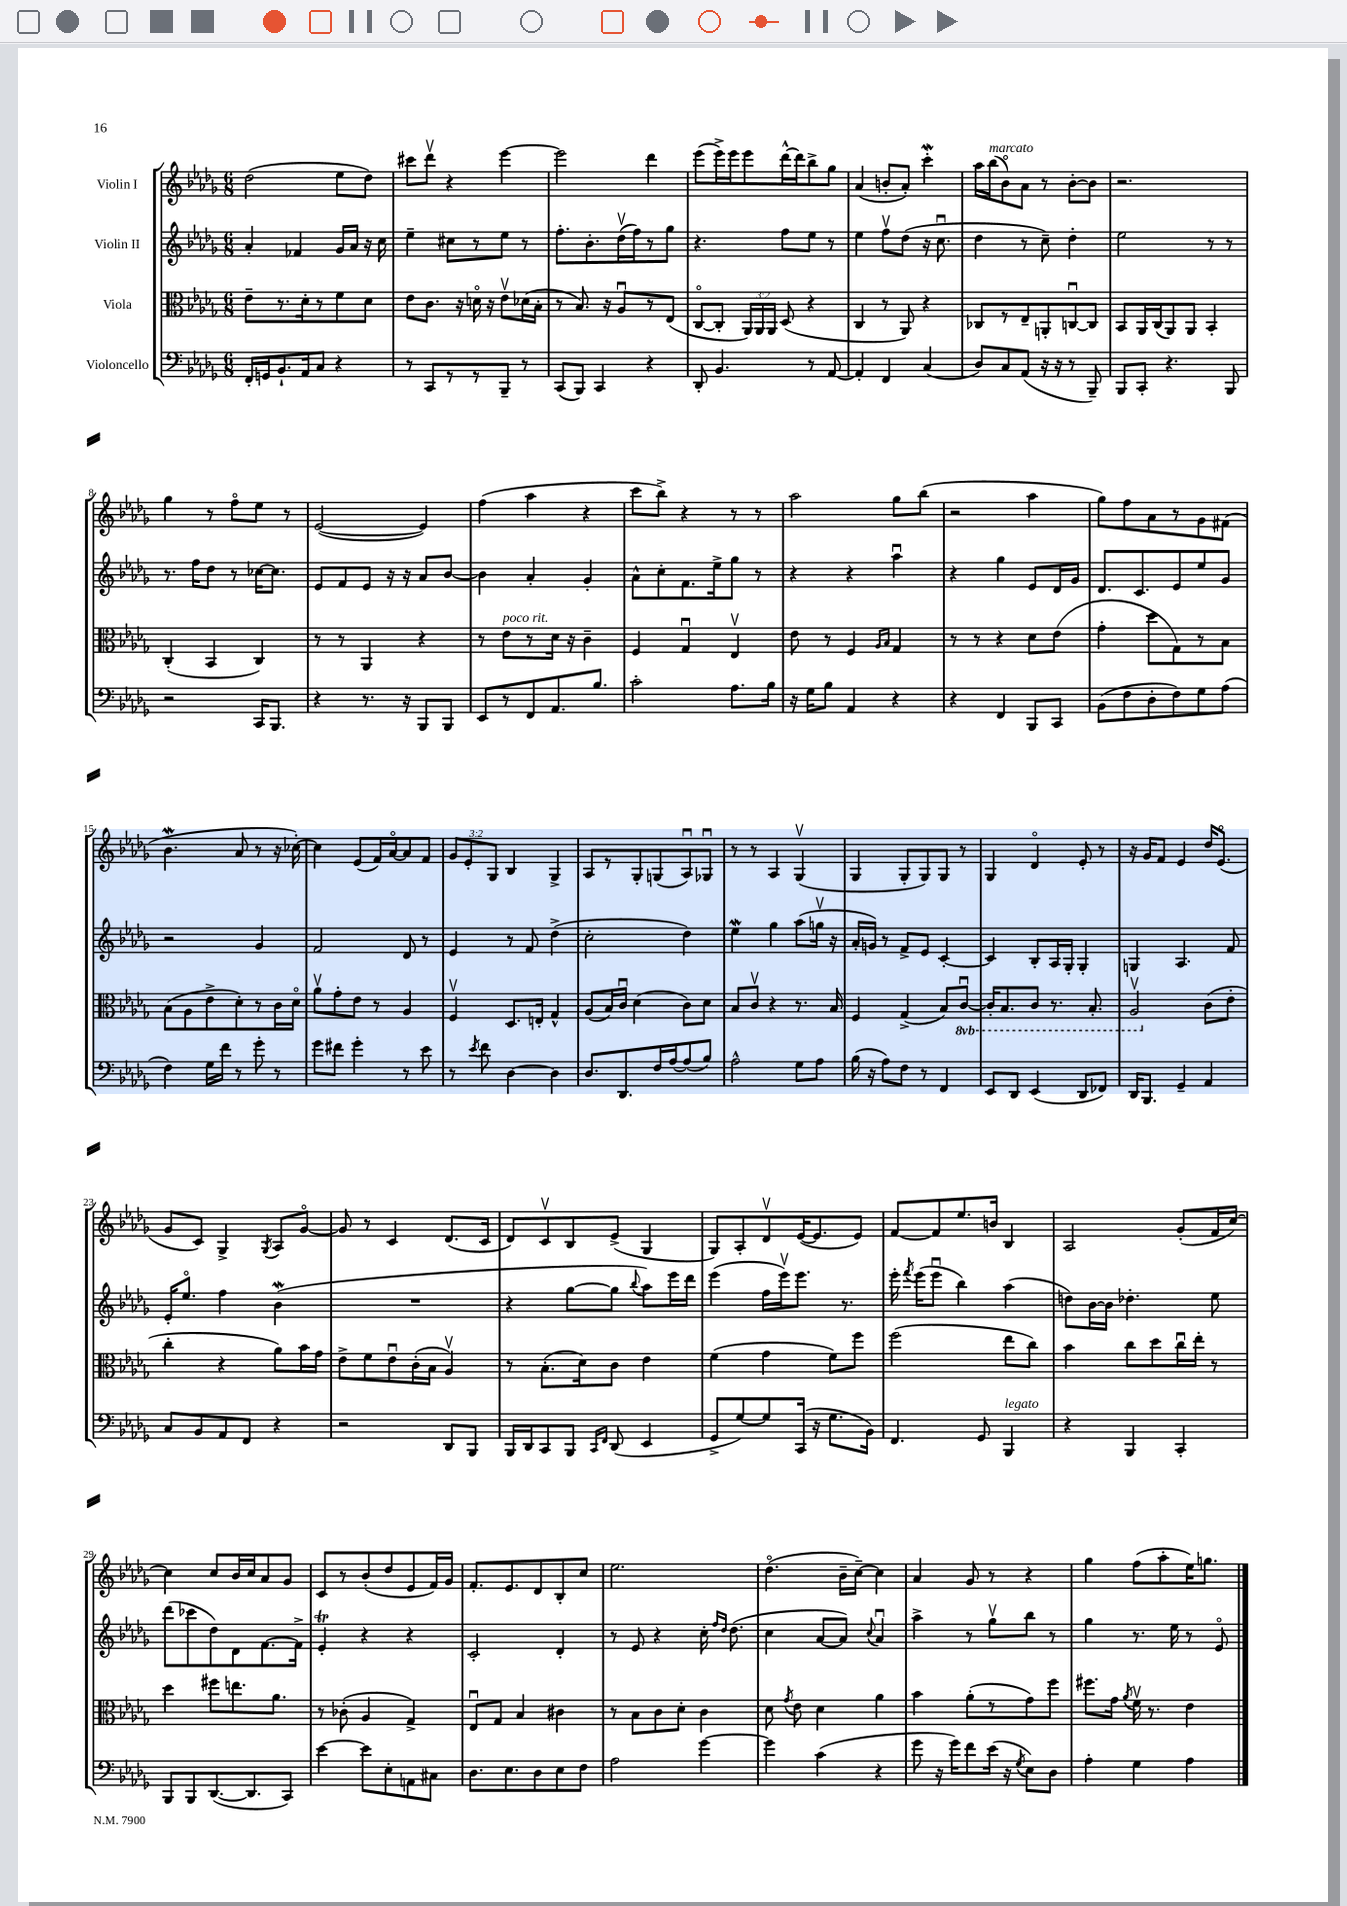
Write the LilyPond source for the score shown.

<<
\new StaffGroup <<
\new Staff = "s0" \with { instrumentName = "Violin I" } {
    \clef treble \key des \major \numericTimeSignature \time 6/8 \override Staff.TupletNumber.text = #tuplet-number::calc-fraction-text
    \autoBeamOff des''2( ees''8[ des''8]) |
    cis'''8[ des'''8]\upbow r4 ees'''4~ |
    ees'''2 des'''4 |
    ees'''8[( ees'''16->) ees'''16 ees'''8 des'''16~-^ des'''16 bes''8-> ges''8] |
    aes'4( b'8[-. aes'8]-.) c'''4-.\mordent |
    aes''16[ bes''16^\markup { \italic "marcato" }( bes'8\flageolet) aes'8] r8 bes'8[~-. bes'8] |
    r2. |
    ges''4 r8 f''8[\flageolet ees''8] r8 |
    ees'2~( ees'4) |
    f''4( aes''4 r4 |
    c'''8[ bes''8]->) r4 r8 r8 |
    aes''2 ges''8[ bes''8]( |
    r2 aes''4 |
    ges''8[) f''8 aes'8 r8 ges'8 fis'8]( |
    bes'4.\mordent aes'8 r8 r16 ces''16~-.) |
    ces''4 ees'8[( f'16) aes'16~\flageolet aes'8 f'8] |
    \tuplet 3/2 { ges'8[ ees'8-. ges8] } bes4 ges4-> |
    aes8[ r8 ges8-. g8( aes8\downbow) ges8]\downbow |
    r8 r8 aes4 ges4\upbow( |
    ges4 ges8[-. ges8) ges8] r8 |
    ges4 des'4\flageolet ees'8-. r8 |
    r16 ges'16[ f'8] ees'4 des''16[ ees'8.]\flageolet( |
    ges'8[ c'8]) ges4-> \acciaccatura { ges8 } aes8[ ges'8]~\flageolet |
    ges'8 r8 c'4 des'8.[( c'16] |
    des'8[) c'8\upbow bes8 ees'8]->( ges4 |
    ges8[) aes8-. des'8\upbow ees'16~( ees'8. ees'8]) |
    f'8[~ f'8 ees''8. b'16] bes4 |
    aes2 ges'8[-.( f'16 c''16]~) |
    c''4 c''8[ bes'16 c''16 aes'8 ges'8] |
    c'8[ r8 bes'8-.( des''8 ees'8 f'16) ges'16] |
    f'8.[-. ees'8. des'8 bes8-. c''8] |
    ees''2. |
    des''4.\flageolet( bes'16[-- c''16]~--) c''4 |
    aes'4 ges'8 r8 r4 |
    ges''4 f''8[( aes''8-. ees''16) g''8.] \bar "|." |
}
\new Staff = "s1" \with { instrumentName = "Violin II" } {
    \clef treble \key des \major \numericTimeSignature \time 6/8
    \autoBeamOff aes'4-. fes'4 ges'16[ aes'16] r16 c''16 |
    ees''4-- cis''8[ r8 ees''8] r8 |
    f''8.[-. bes'8.-. des''16\upbow( f''16) r8 ges''8] |
    r4. f''8[ ees''8] r8 |
    ees''4 f''8[\upbow des''8]( r16 c''8.\downbow |
    des''4 r8 c''8--) des''4-. |
    ees''2 r8 r8 |
    r8. f''16[ des''8] r8 ces''16[~ ces''8.] |
    ees'8[ f'8 ees'8] r16 r16 aes'8[ bes'8]~ |
    bes'4 aes'4-. ges'4-. |
    aes'8[-^ c''8-. f'8. ees''16-> ges''8] r8 |
    r4 r4 aes''4\downbow |
    r4 ges''4 ees'8[ des'16 ges'16] |
    des'8.[ c'8. ees'8 ees''8 ges'8] |
    r2 ges'4 |
    f'2 des'8 r8 |
    ees'4 r8 f'8 des''4->( |
    c''2-. des''4) |
    ees''4\mordent ges''4 aes''8[( g''16]\upbow r16 |
    aes'16[-. g'16]) r8 f'8[-> ees'8] c'4~-. |
    c'4 bes8[-. aes16 ges16]-. ges4-. |
    g4 aes4. f'8 |
    ees'16[-. ees''8.]\flageolet f''4 bes'4\mordent( |
    R2. |
    r4 ges''8[~ ges''8] \appoggiatura { bes''8 } aes''8[) ees'''16 des'''16] |
    ees'''4( f''16[ ees'''16\upbow) ees'''8.] r8. |
    ees'''16-. \acciaccatura { f'''8 } ees'''16[( ees'''8]\downbow bes''4) aes''4( |
    d''8[) bes'16~ bes'16] des''4.-. ees''8 |
    des'''8[( ces'''8 des''8) des'8 f'8.~ f'16]-> |
    ees'4-.\trill r4 r4 |
    c'2-. des'4-. |
    r8 ees'8 r4 c''16-. \grace { f''16[ des''16] } des''8.( |
    c''4 aes'8[~ aes'8]) \appoggiatura { c''8 } aes'4\downbow |
    aes''4-> r8 ges''8[\upbow bes''8] r8 |
    ges''4 r8. ees''16 r8 ees'8\flageolet \bar "|." |
}
\new Staff = "s2" \with { instrumentName = "Viola" } {
    \clef alto \key des \major \numericTimeSignature \time 6/8 \override Staff.TupletNumber.text = #tuplet-number::calc-fraction-text \set Staff.ottavationMarkups = #ottavation-simple-ordinals
    \autoBeamOff ees'8[-- r8. des'16-. r8 f'8 des'8] |
    ees'8[ c'8.] r16 d'16\flageolet r16 ees'8[\upbow des'16( bes16]-. |
    r8 bes8.) r16 aes8[\downbow r8 ees8]( |
    c8[~\flageolet c8]-. \tuplet 3/2 { aes,16[) aes,16 aes,16] } des8( r4 |
    c4 r8 aes,8) r4 |
    ces8[ r8 ees8-- a,8-. c8~\downbow c8] |
    bes,8[ aes,16 c16( aes,8) aes,8] bes,4-. |
    c4-.( bes,4 c4) |
    r8 r8 aes,4 r4 |
    r8 ees'8[^\markup { \italic "poco rit." } r8 des'16] r16 c'4-- |
    f4 ges4\downbow ees4\upbow |
    ees'8 r8 f4 \grace { aes16[ bes16] } ges4 |
    r8 r8 r4 des'8[ ees'8]( |
    ges'4-. des''8[ ges8) r8 bes8] |
    bes8[( aes8 ees'8-> des'8-.) r8 c'16 des'16]\flageolet |
    aes'8[\upbow ges'8-. ees'8] r8 aes4 |
    f4\upbow des8.[ e16]-. ges4-^ |
    aes8[( bes16) c'16]\downbow des'4( c'8[) des'8] |
    bes8[ c'8]\upbow r4 r8. bes16 |
    f4 ges4->( bes8[) \ottava #-1 c8]~\downbow |
    c16[-. bes,8. c8] r8. bes,8.-. |
    aes,2\upbow \ottava #0 c'8[( ees'8]-. |
    c''4-. r4 aes'8[) bes'16 ges'16] |
    ees'8[-> f'8 ees'8\downbow c'16-.( bes16] aes4\upbow) |
    r8 bes8.[-.( des'16) c'8] ees'4 |
    f'4( ges'4 f'8[) f''8] |
    f''2( ees''8[ c''8]) |
    bes'4 c''8[ des''8 c''16\downbow ees''16]-. r8 |
    des''4 fis''8[ e''8. aes'8.] |
    r8 ces'8-.( aes4 ges4->) |
    ees8[\downbow ges8] bes4 cis'4 |
    r8 bes8[ c'8 des'8]-. c'4 |
    des'8 \acciaccatura { ges'8 } ees'8 des'4 aes'4 |
    bes'4 aes'8[-.( r8 ges'8) f''8] |
    fis''8.[ ges'16] \acciaccatura { aes'8 } f'16\upbow r8. ees'4 \bar "|." |
}
\new Staff = "s3" \with { instrumentName = "Violoncello" } {
    \clef bass \key des \major \numericTimeSignature \time 6/8
    \autoBeamOff f,16[-. g,16 bes,8.-! aes,16 c8] r4 |
    r8 c,8[ r8 r8 bes,,8]-- r8 |
    c,8[( bes,,8]) c,4 r4 |
    des,8-. bes,4. r8 aes,8~ |
    aes,4-. f,4 c4( |
    des8[) c8 aes,8]( r16 r16 r8 bes,,8--) |
    bes,,8[ c,8]-. r4. bes,,8 |
    r2 c,16[ bes,,8.] |
    r4 r8. r16 bes,,8[ bes,,8] |
    ees,8[ r8 f,8 aes,8. bes8.] |
    c'2-. aes8.[ bes16] |
    r16 ges16[ bes8] aes,4 r4 |
    r4 f,4 bes,,8[ c,8] |
    bes,8[( f8 des8-. f8) ges8 aes8]( |
    f4) ges16[ f'16] r8 ges'8-. r8 |
    ges'8[ fis'8] ges'4-. r8 ees'8 |
    r8 \acciaccatura { ees'8 } f'8 des4~ des4 |
    des8.[ des,8. f16 aes16~ aes8( bes8]) |
    aes2-^ ges8[ aes8] |
    bes16( r16 aes8[) f8] r8 f,4 |
    ees,8[ des,8] ees,4( des,8[ fes,8]) |
    des,16[ bes,,8.] ges,4-- aes,4 |
    c8[ bes,8 aes,8 f,8] r4 |
    r2 des,8[ bes,,8] |
    bes,,16[ des,16 c,8 bes,,8] \grace { c,16[ f,16] } des,8( ees,4 |
    ges,8[-> ges8~) ges8 c,16]( r16 ges8.[ bes,16]) |
    f,4. ges,8 bes,,4^\markup { \italic "legato" } |
    r4 bes,,4 c,4-. |
    bes,,8[ bes,,8 des,8.~( des,8. c,8]) |
    ees'4~ ees'8[ ees8-. a,8 cis8] |
    des8.[ ees8. des8 ees8 f8] |
    aes2 ges'4~ |
    ges'4 c'4( r4 |
    ges'8 r16 ges'16[) f'8 ees'16]( r16 \acciaccatura { ges8 } ees8[) des8] |
    aes4-. ges4 aes4 \bar "|." |
}
>>
>>
